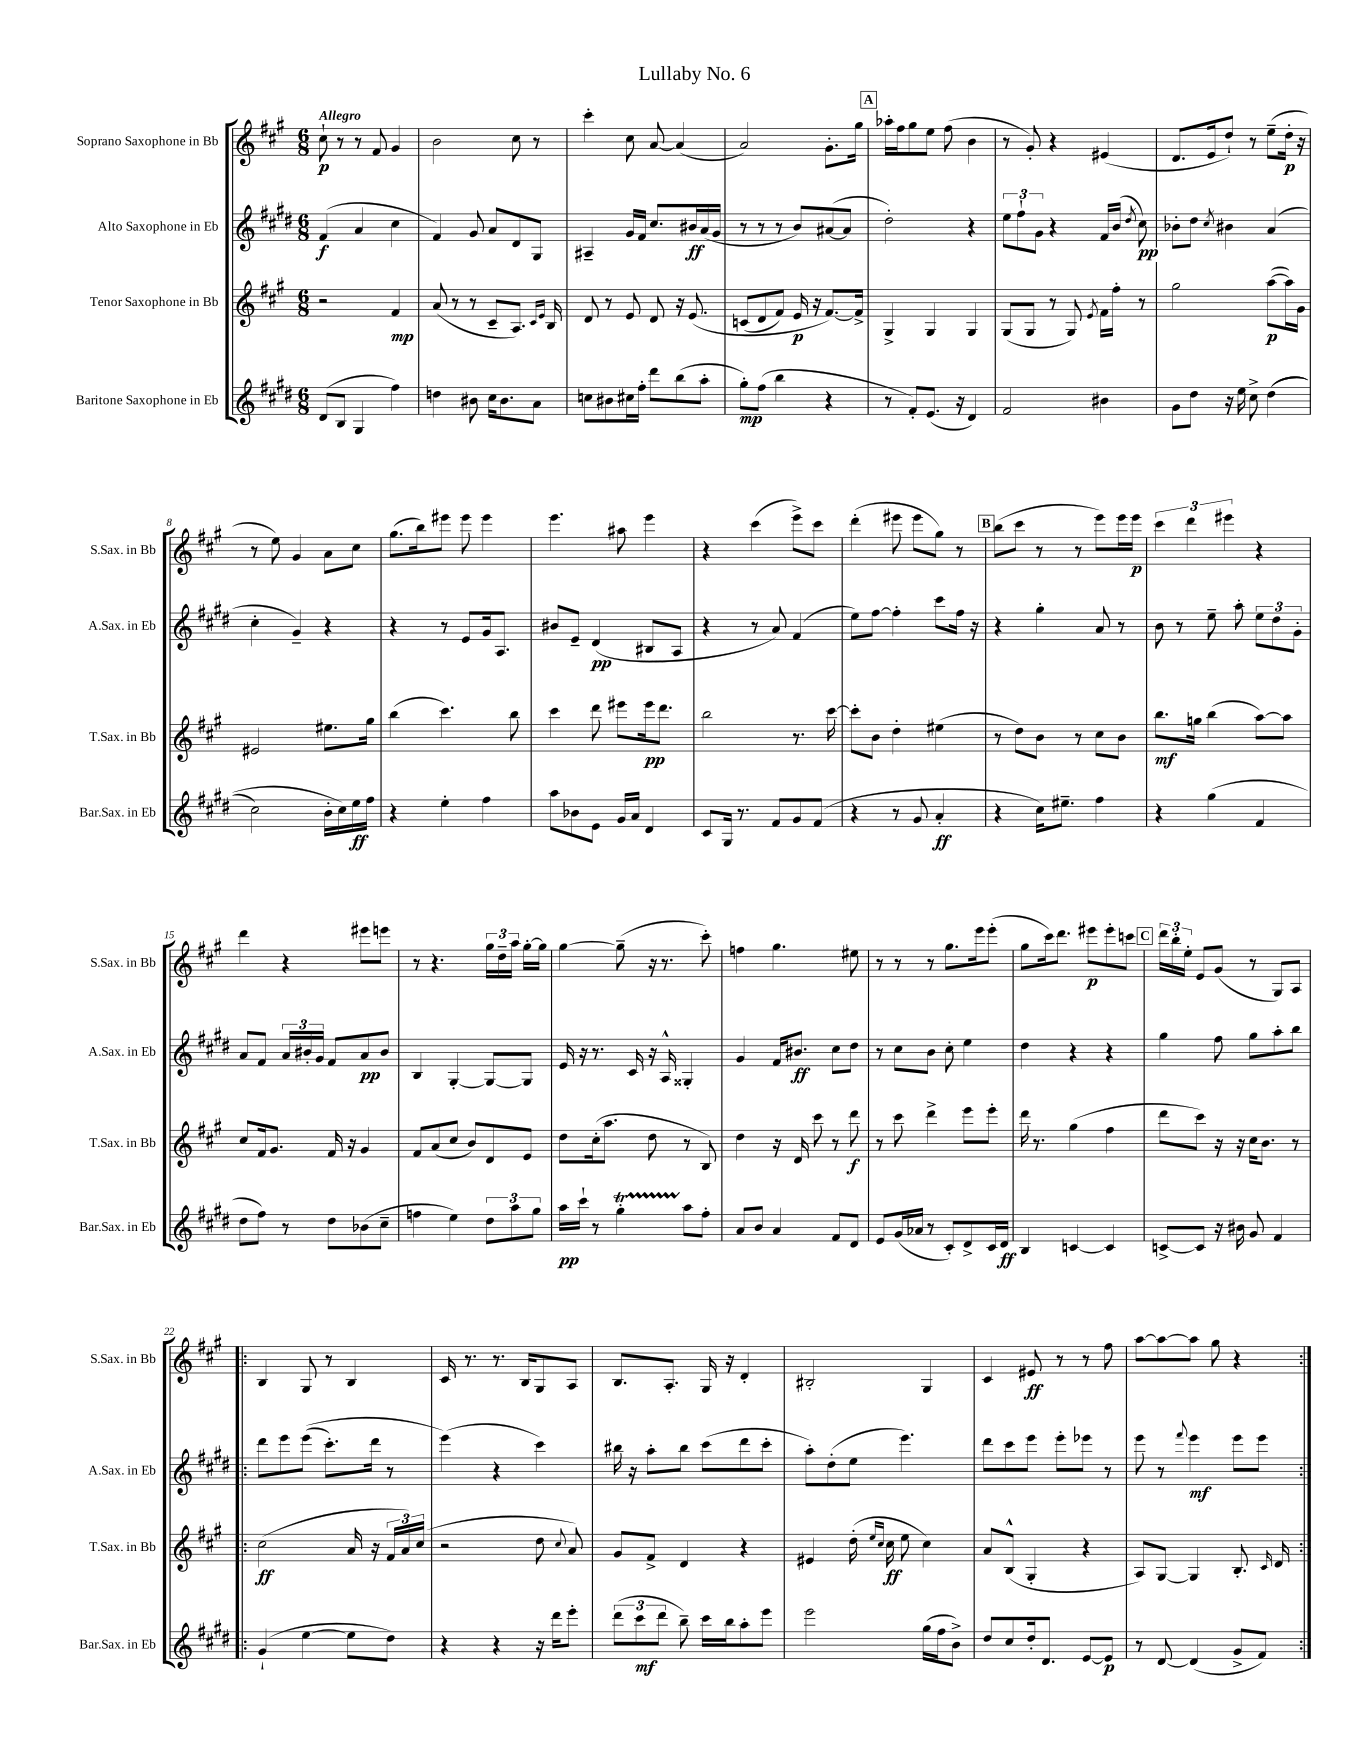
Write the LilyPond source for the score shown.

\header { title = "Lullaby No. 6" }
<<
\new StaffGroup <<
\new Staff = "s0" \with { instrumentName = "Soprano Saxophone in Bb" shortInstrumentName = "S.Sax. in Bb" } {
    \clef treble \key a \major \numericTimeSignature \time 6/8 \tempo "Allegro"
    \autoBeamOff cis''8-!\p r8 r8 fis'8 gis'4 |
    b'2 cis''8 r8 |
    cis'''4-. cis''8 a'8~ a'4( |
    a'2) gis'8.[-. gis''16] |
    \mark \markup { \box "A" } aes''16[-. fis''16 gis''8 e''8] fis''8( b'4 |
    r8 gis'8-.) r4 eis'4( |
    d'8.[ e'16 d''8]-!) r8 e''8[--( d''16]-.\p r16 |
    r8 e''8) gis'4 a'8[ cis''8] |
    gis''8.[( b''16) eis'''8] eis'''8 eis'''4 |
    e'''4. ais''8 e'''4 |
    r4 cis'''4( e'''8[->) cis'''8] |
    d'''4-.( eis'''8 eis'''8[ gis''8]) r8 |
    \mark \markup { \box "B" } b''8[( cis'''8] r8 r8 e'''8[) e'''16 e'''16]\p |
    \tuplet 3/2 { cis'''4 d'''4 eis'''4 } r4 |
    d'''4 r4 eis'''8[ e'''8] |
    r8 r4. \tuplet 3/2 { gis''16[ d''16-- a''16] } gis''16[~-. gis''16] |
    gis''4~ gis''8--( r16 r8. cis'''8-.) |
    f''4 gis''4. eis''8 |
    r8 r8 r8 gis''8.[ e'''16 e'''8]-.( |
    gis''8[ cis'''16) d'''8.] eis'''8[\p eis'''8-. c'''8] |
    \mark \markup { \box "C" } \tuplet 3/2 { d'''16[ b''16-. e''16]-. } e'8[ gis'8]( r8 gis8[) a8] |
    \repeat volta 2 { b4 gis8 r8 b4 |
    cis'16 r8. r8. b16[ gis8 a8] |
    b8.[ a8.]-. gis16 r16 d'4-. |
    bis2-. gis4 |
    cis'4 eis'8\ff r8 r8 fis''8 |
    a''8[~ a''8~ a''8] gis''8 r4 | }
}
\new Staff = "s1" \with { instrumentName = "Alto Saxophone in Eb" shortInstrumentName = "A.Sax. in Eb" } {
    \clef treble \key e \major \numericTimeSignature \time 6/8
    \autoBeamOff fis'4\f( a'4 cis''4 |
    fis'4) gis'8 a'8[ dis'8 gis8] |
    ais4-- gis'16[ fis'16] cis''8.[ bis'16\ff a'16( gis'16] |
    r8 r8 r8 b'8[) ais'8~( ais'8] |
    \mark \markup { \box "A" } dis''2-.) r4 |
    \tuplet 3/2 { e''8[ fis''8-! gis'8] } r4 fis'16[ b'16]( \acciaccatura { dis''8 } cis''8\pp) |
    bes'8[-. dis''8] \acciaccatura { cis''8 } bis'4 a'4( |
    cis''4-. gis'4--) r4 |
    r4 r8 e'8[ gis'16 a8.] |
    bis'8[ e'8]-- dis'4\pp( bis8[ a8] |
    r4 r8 a'8) fis'4( |
    e''8[) fis''8]~ fis''4-. cis'''8[ fis''16] r16 |
    \mark \markup { \box "B" } r4 gis''4-. a'8 r8 |
    b'8 r8 e''8-- a''8-. \tuplet 3/2 { e''8[ dis''8 gis'8]-. } |
    a'8[ fis'8] \tuplet 3/2 { a'16[ bis'16-. gis'16] } fis'8[ a'8\pp bis'8] |
    b4 gis4~-. gis8[~ gis8] |
    e'16 r16 r8. cis'16 r16 a16-^ gisis4-. |
    gis'4 fis'16[ bis'8.]\ff cis''8[ dis''8] |
    r8 cis''8[ b'8] cis''8-. e''4 |
    dis''4 r4 r4 |
    \mark \markup { \box "C" } gis''4 fis''8 gis''8[ a''8-. b''8] |
    \repeat volta 2 { dis'''8[ e'''8 e'''8](\( cis'''8.[-.) dis'''16] r8 |
    e'''4(\) r4 cis'''4) |
    bis''16 r16 a''8[-. bis''8] cis'''8[( dis'''8 cis'''8]-. |
    a''8[-.) dis''8-.( e''8] e'''4.) |
    dis'''8[ cis'''8 e'''8] e'''8[-. ees'''8] r8 |
    e'''8 r8 \appoggiatura { fis'''8 } e'''4\mf e'''8[ e'''8] | }
}
\new Staff = "s2" \with { instrumentName = "Tenor Saxophone in Bb" shortInstrumentName = "T.Sax. in Bb" } {
    \clef treble \key a \major \numericTimeSignature \time 6/8
    \autoBeamOff r2 fis'4\mp |
    a'8( r8 r8 cis'8[-- a8.]) \grace { cis'16[ e'16] } b16 |
    d'8 r8 e'8 d'8 r16 e'8.\( |
    c'8[( d'8 fis'8]) e'16\p r16 fis'8.[~\) fis'16]-> |
    \mark \markup { \box "A" } gis4-> gis4 gis4 |
    gis8[( gis8] r8 gis8) \acciaccatura { e'8 } fis'16[ fis''16]-. r8 |
    gis''2 a''8[~\p( a''16) gis'16] |
    eis'2 eis''8.[ gis''16] |
    b''4( cis'''4.) b''8 |
    cis'''4 d'''8 eis'''8[ eis'''16\pp d'''8.] |
    b''2 r8. cis'''16~ |
    cis'''8[-. b'8] d''4-. eis''4( |
    \mark \markup { \box "B" } r8 d''8[) b'8] r8 cis''8[ b'8] |
    b''8.[\mf g''16] b''4( a''8[~) a''8] |
    cis''8[ fis'16 gis'8.] fis'16 r16 gis'4 |
    fis'8[ a'8( cis''8] b'8[) d'8 e'8] |
    d''8[ cis''16-.( a''8.] d''8 r8 b8) |
    d''4 r16 d'16 cis'''8 r8 d'''8\f |
    r8 cis'''8 d'''4-> e'''8[ e'''8]-. |
    d'''16 r8. gis''4( fis''4 |
    \mark \markup { \box "C" } d'''8[ cis'''8]) r16 r16 cis''16[ b'8.] r8 |
    \repeat volta 2 { cis''2\ff( a'16 r16 \tuplet 3/2 { fis'16[ a'16) cis''16]( } |
    r2 d''8 \appoggiatura { cis''8 } a'8) |
    gis'8[ fis'8]-> d'4 r4 |
    eis'4 d''16-.( \grace { e''16[ cis''16] } cis''16\ff e''8 cis''4) |
    a'8[ b8]-^( gis4-. r4 |
    a8[) gis8]~ gis4 b8.-. \grace { cis'16 } d'16 | }
}
\new Staff = "s3" \with { instrumentName = "Baritone Saxophone in Eb" shortInstrumentName = "Bar.Sax. in Eb" } {
    \clef treble \key e \major \numericTimeSignature \time 6/8
    \autoBeamOff dis'8[( b8] gis4 fis''4) |
    d''4 bis'8 cis''16[ bis'8. a'8] |
    c''8[ bis'8 cis''16 fis''16]-. dis'''8[ b''8( a''8]-. |
    gis''8[-.\mp) fis''8]( b''4 r4 |
    \mark \markup { \box "A" } r8 fis'8[-.) e'8.]( r16 dis'4) |
    fis'2 bis'4 |
    gis'8[ dis''8] r16 e''16 cis''8-> dis''4(\( |
    cis''2) b'16[-. cis''16\) e''16\ff fis''16] |
    r4 e''4-. fis''4 |
    a''8[ bes'8 e'8] gis'16[ a'16] dis'4 |
    cis'8[ gis16] r8. fis'8[ gis'8 fis'8]( |
    r4 r8 gis'8 a'4-.\ff |
    \mark \markup { \box "B" } r4 cis''16[) eis''8.]-- fis''4 |
    r4 gis''4( fis'4 |
    dis''8[ fis''8]) r8 dis''8[ bes'8( cis''8]-- |
    f''4 e''4) \tuplet 3/2 { dis''8[ a''8 gis''8] } |
    a''16[\pp cis'''16]-! r8 gis''4-.\startTrillSpan a''8[\stopTrillSpan fis''8]-. |
    a'8[ b'8] a'4 fis'8[ dis'8] |
    e'8[ gis'16( aes'16] r8 cis'8[-.) dis'8-> cis'16 dis'16]\ff |
    b4 c'4~ c'4 |
    \mark \markup { \box "C" } c'8[~-> c'8] r16 bis'16 gis'8 fis'4 |
    \repeat volta 2 { gis'4-!( e''4~ e''8[ dis''8]) |
    r4 r4 r16 dis'''16[ e'''8]-. |
    \tuplet 3/2 { dis'''8[( cis'''8\mf dis'''8] } b''8--) cis'''16[ b''16 a''8-. e'''8] |
    e'''2 gis''16[( fis''16 b'8]->) |
    dis''8[ cis''8 dis''16-. dis'8.] e'8[~ e'8]\p |
    r8 dis'8~ dis'4( gis'8[-> fis'8]) | }
}
>>
>>
